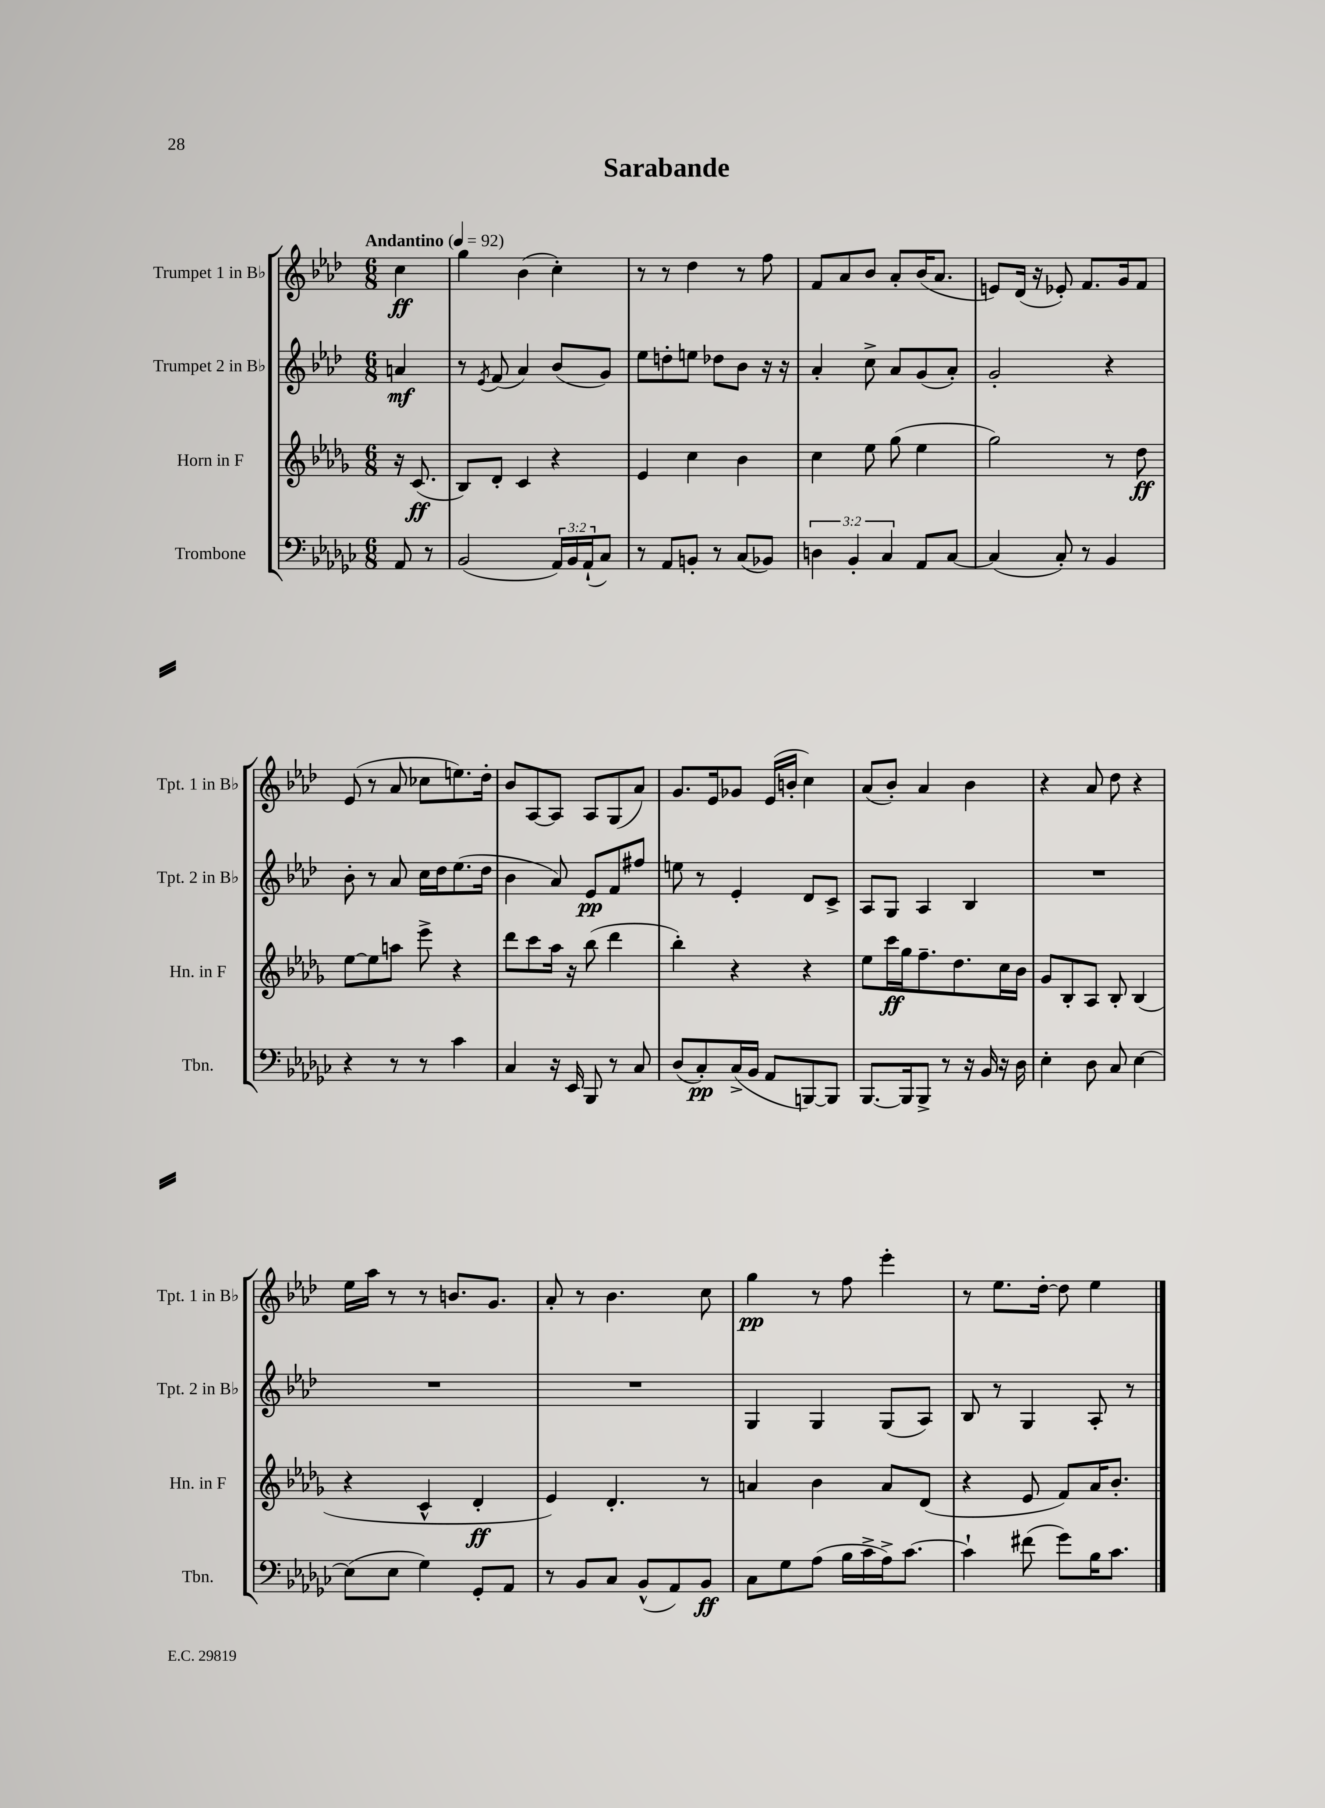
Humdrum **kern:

**kern	**dynam	**kern	**dynam	**kern	**dynam	**kern	**dynam
*part4	*part4	*part3	*part3	*part2	*part2	*part1	*part1
*staff4	*staff4	*staff3	*staff3	*staff2	*staff2	*staff1	*staff1
*I"Trombone	*	*I"Horn in F	*	*I"Trumpet 2 in B♭	*	*I"Trumpet 1 in B♭	*
*I'Tbn.	*	*I'Hn. in F	*	*I'Tpt. 2 in B♭	*	*I'Tpt. 1 in B♭	*
*clefF4	*	*clefG2	*	*clefG2	*	*clefG2	*
*k[b-e-a-d-g-c-]	*	*k[b-e-a-d-g-]	*	*k[b-e-a-d-]	*	*k[b-e-a-d-]	*
*M6/8	*	*M6/8	*	*M6/8	*	*M6/8	*
*MM92	*	*MM92	*	*MM92	*	*MM92	*
=	=	=	=	=	=	=	=
!	!	!	!	!	!	!LO:TX:a:B:t=Andantino	!
8AA-/	.	16r	.	4an/	mf	4cc\	ff
.	.	(8.c/	ff	.	.	.	.
8r	.	.	.	.	.	.	.
=1	=1	=1	=1	=1	=1	=1	=1
(2BB-/	.	8B-/L)	.	8r	.	4gg\	.
.	.	.	.	8qe-/	.	.	.
.	.	8d-'/J	.	(8f/	.	.	.
.	.	4c/	.	4a-/)	.	(4b-\	.
24AA-/LL)	.	4r	.	(8b-/L	.	4cc'\)	.
24BB-/	.	.	.	.	.	.	.
(24AA-`/J	.	.	.	.	.	.	.
8C-/J)	.	.	.	8g/J)	.	.	.
=2	=2	=2	=2	=2	=2	=2	=2
8r	.	4e-/	.	8ee-\L	.	8r	.
8AA-/L	.	.	.	8ddn'\	.	8r	.
8BBn'/J	.	4cc\	.	8een\J	.	4dd-\	.
8r	.	.	.	8dd-X\L	.	.	.
(8C-/L	.	4b-\	.	8b-\J	.	8r	.
8BB-X/J)	.	.	.	16r	.	8ff\	.
.	.	.	.	16r	.	.	.
=3	=3	=3	=3	=3	=3	=3	=3
6Dn\	.	4cc\	.	4a-'/	.	8f/L	.
.	.	.	.	.	.	8a-/	.
6BB-'/	.	.	.	.	.	.	.
.	.	8ee-\	.	8cc^\	.	8b-/J	.
6C-/	.	.	.	.	.	.	.
.	.	(8gg-\	.	8a-/L	.	8a-'/L	.
8AA-/L	.	4ee-\	.	(8g/	.	(16b-/K	.
.	.	.	.	.	.	8.a-/J	.
[8C-/J	.	.	.	8a-'/J)	.	.	.
=4	=4	=4	=4	=4	=4	=4	=4
(4C-/]	.	2gg-\)	.	2g'/	.	8en/L)	.
.	.	.	.	.	.	(16d-/Jk	.
.	.	.	.	.	.	16r	.
8C-'/)	.	.	.	.	.	8e-X'/)	.
8r	.	.	.	.	.	8.f/L	.
4BB-/	.	8r	.	4r	.	.	.
.	.	.	.	.	.	16g/k	.
.	.	8dd-\	ff	.	.	8f/J	.
!!LO:LB:g=z
=5	=5	=5	=5	=5	=5	=5	=5
4r	.	[8ee-\L	.	8b-'\	.	(8e-/	.
.	.	8ee-\]	.	8r	.	8r	.
8r	.	8aan\J	.	8a-/	.	8a-/	.
8r	.	8eee-^\	.	16cc\LL	.	8cc-X\L	.
.	.	.	.	16dd-\J	.	.	.
4c-\	.	4r	.	(8.ee-\	.	8.een\)	.
.	.	.	.	16dd-\Jk	.	16dd-'\Jk	.
=6	=6	=6	=6	=6	=6	=6	=6
4C-/	.	8ddd-\L	.	4b-\	.	8b-/L	.
.	.	8ccc\	.	.	.	[8A-/	.
16r	.	16aa-\Jk	.	8a-/)	.	8A-/J]	.
16EE-/	.	16r	.	.	.	.	.
8BBB-/	.	(8bb-\	.	8e-/L	pp	8A-/L	.
8r	.	4ddd-\	.	8f/	.	(8G/	.
8C-/	.	.	.	8ff#X/J	.	8a-/J)	.
=7	=7	=7	=7	=7	=7	=7	=7
(8D-/L	.	4bb-'\)	.	8een\	.	8.g/L	.
8C-'/)	pp	.	.	8r	.	.	.
.	.	.	.	.	.	16e-/k	.
(16C-^/L	.	4r	.	4e-'/	.	8g-X/J	.
16BB-/JJ	.	.	.	.	.	.	.
8AA-/L	.	.	.	.	.	(16e-/LL	.
.	.	.	.	.	.	16bn'/JJ	.
[8BBBn/)	.	4r	.	8d-/L	.	4cc\)	.
8BBB/J]	.	.	.	8c^/J	.	.	.
=8	=8	=8	=8	=8	=8	=8	=8
[8.BBB-/L	.	8ee-\L	.	8A-/L	.	(8a-/L	.
.	.	16ccc\L	ff	8G/J	.	8b-'/J)	.
16BBB-/k]	.	16gg-\J	.	.	.	.	.
8BBB-^/J	.	8.ff~\	.	4A-/	.	4a-/	.
8r	.	.	.	.	.	.	.
.	.	8.dd-\	.	.	.	.	.
16r	.	.	.	4B-/	.	4b-\	.
16BB-/	.	.	.	.	.	.	.
16r	.	16cc\L	.	.	.	.	.
16D-\	.	16b-\JJ	.	.	.	.	.
=9	=9	=9	=9	=9	=9	=9	=9
4E-'\	.	8g-/L	.	2.r	.	4r	.
.	.	8B-'/	.	.	.	.	.
8D-\	.	8A-/J	.	.	.	8a-/	.
8C-/	.	8B-'/	.	.	.	8dd-\	.
[4E-\	.	(4B-/	.	.	.	4r	.
!!LO:LB:g=z
=10	=10	=10	=10	=10	=10	=10	=10
(8E-\L]	.	4r	.	2.r	.	16ee-\LL	.
.	.	.	.	.	.	16aa-\JJ	.
8E-\J	.	.	.	.	.	8r	.
4G-\)	.	4c^^/	.	.	.	8r	.
.	.	.	.	.	.	8.bn/L	.
8GG-'/L	.	4d-'/	ff	.	.	.	.
.	.	.	.	.	.	8.g/J	.
8AA-/J	.	.	.	.	.	.	.
=11	=11	=11	=11	=11	=11	=11	=11
8r	.	4e-/)	.	2.r	.	8a-'/	.
8BB-/L	.	.	.	.	.	8r	.
8C-/J	.	4.d-'/	.	.	.	4.b-\	.
(8BB-^^/L	.	.	.	.	.	.	.
8AA-/)	.	.	.	.	.	.	.
8BB-/J	ff	8r	.	.	.	8cc\	.
=12	=12	=12	=12	=12	=12	=12	=12
8C-\L	.	4an/	.	4G/	.	4gg\	pp
8G-\	.	.	.	.	.	.	.
(8A-\J	.	4b-\	.	4G/	.	8r	.
16B-\LL	.	.	.	.	.	8ff\	.
16c-^\	.	.	.	.	.	.	.
16A-^\J)	.	8a/L	.	(8G/L	.	4eee-'\	.
[8.c-\J	.	.	.	.	.	.	.
.	.	(8d-/J	.	8A-/J)	.	.	.
=13	=13	=13	=13	=13	=13	=13	=13
4c-`\]	.	4r	.	8B-/	.	8r	.
.	.	.	.	8r	.	8.ee-\L	.
(8f#X\	.	8e-/	.	4G/	.	.	.
.	.	.	.	.	.	[16dd-'\Jk	.
8g-\L)	.	8f/L)	.	.	.	8dd-\]	.
16B-\K	.	16a-/K	.	8A-'/	.	4ee-\	.
8.c-\J	.	8.b-'/J	.	.	.	.	.
.	.	.	.	8r	.	.	.
==	==	==	==	==	==	==	==
*-	*-	*-	*-	*-	*-	*-	*-
